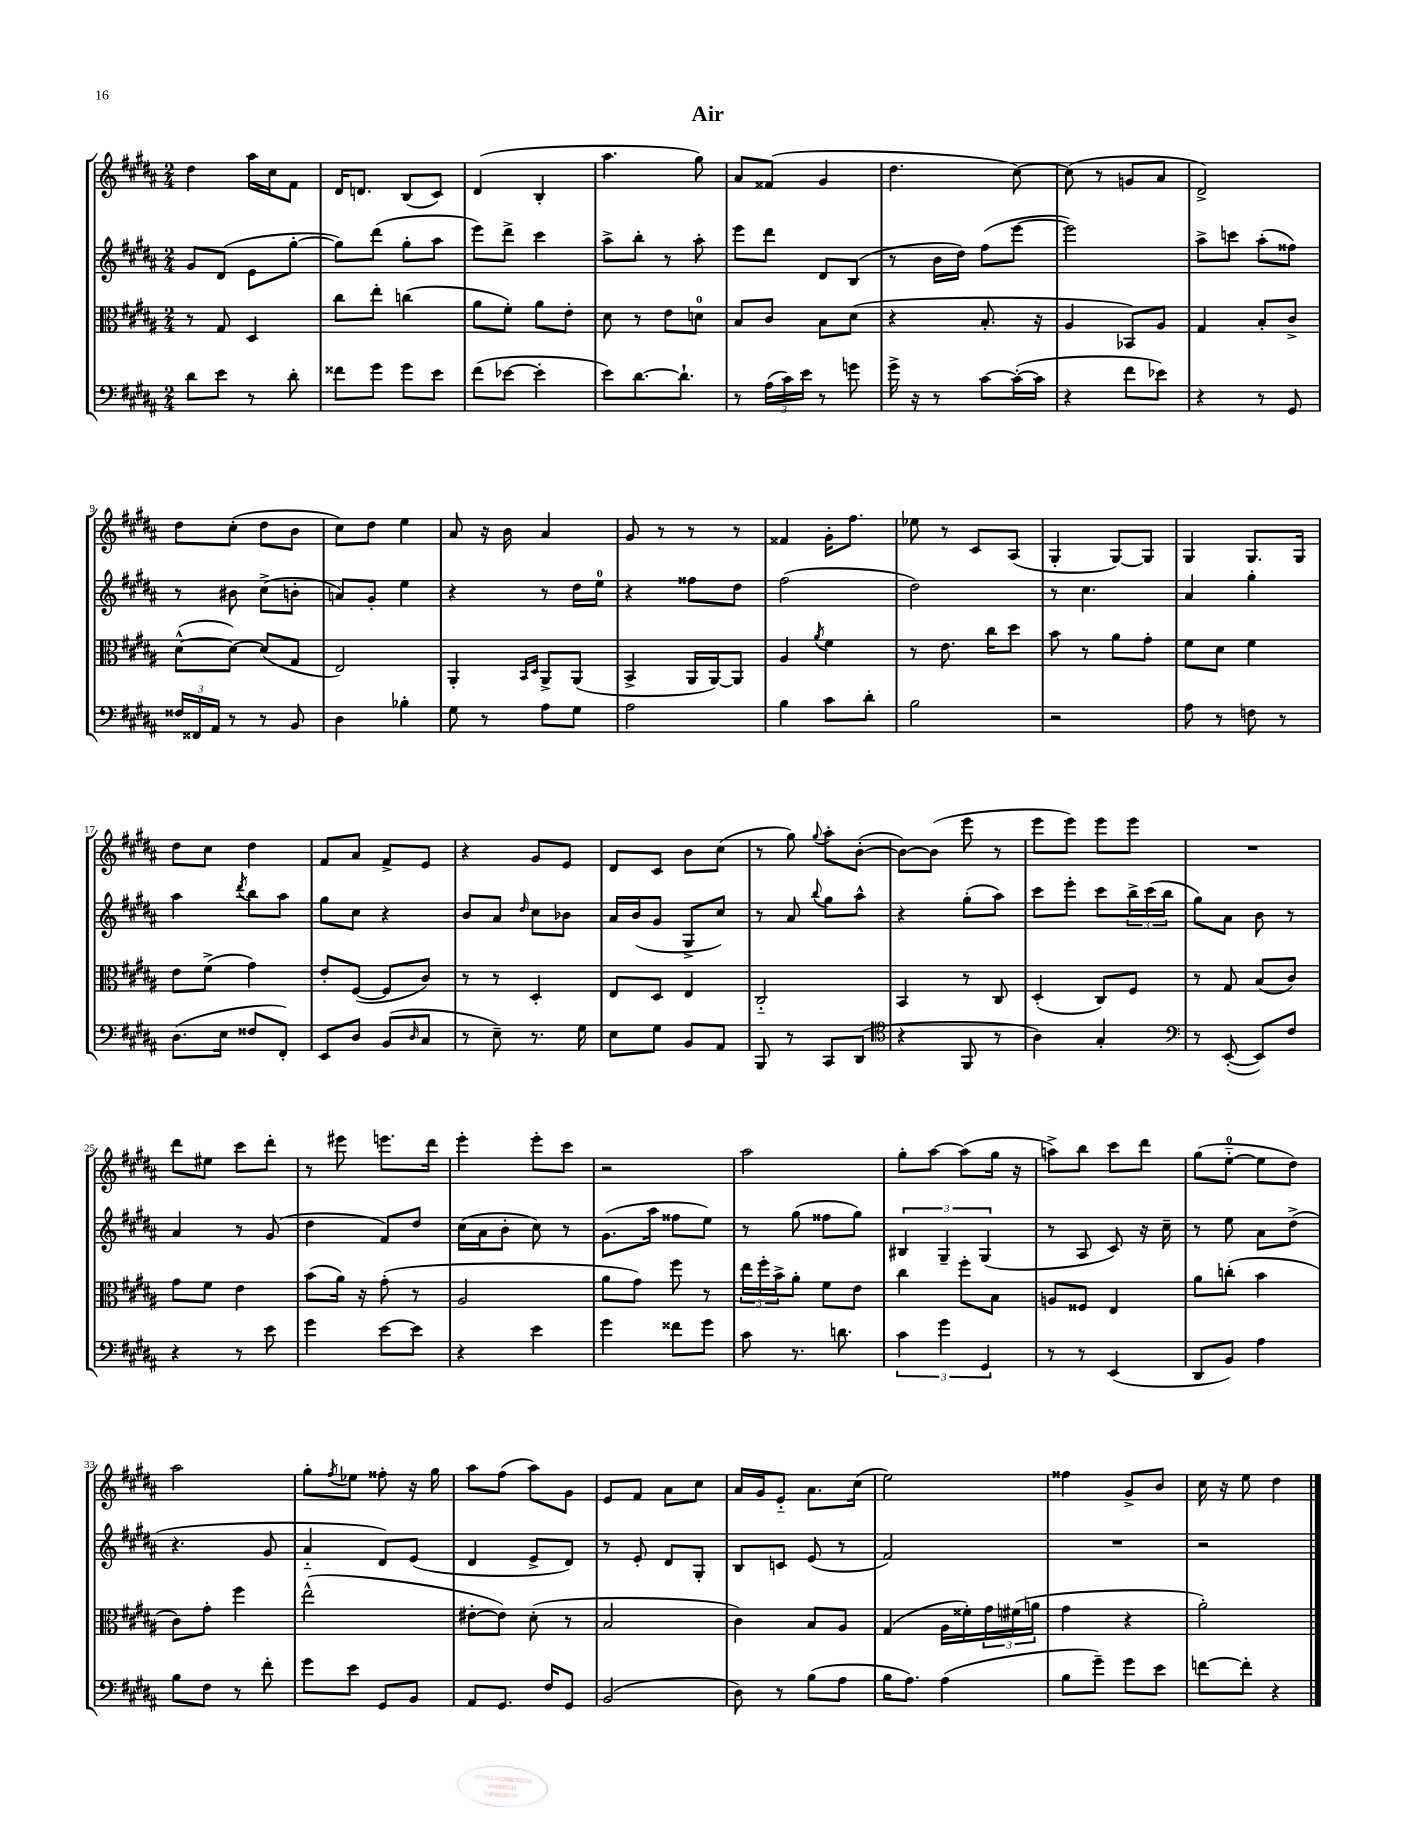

**kern	**kern	**kern	**kern
*part4	*part3	*part2	*part1
*staff4	*staff3	*staff2	*staff1
*clefF4	*clefC3	*clefG2	*clefG2
*k[f#c#g#d#a#]	*k[f#c#g#d#a#]	*k[f#c#g#d#a#]	*k[f#c#g#d#a#]
*M2/4	*M2/4	*M2/4	*M2/4
=1	=1	=1	=1
8d#\L	8r	8g#/L	4dd#\
8e\J	8G#/	(8d#/J	.
8r	4D#/	8e\L	16aa#\LL
.	.	.	16cc#\J
8d#'\	.	[8gg#'\J	8f#\J
=2	=2	=2	=2
8f##X\L	8cc#\L	8gg#\L])	16d#/KL
.	.	.	8.dn/J
8g#\J	8ee'\J	(8ddd#\J	.
8g#\L	(4ccn\	8gg#'\L	(8B/L
8e\J	.	8aa#\J	8c#/J)
=3	=3	=3	=3
(8f#\L	8a#\L	8eee\L)	(4d#/
[8e-X\J	8f#'\J)	8ddd#^\J	.
4e-'\]	8a#\L	4ccc#\	4B'/
.	8e'\J	.	.
=4	=4	=4	=4
8e\L)	8d#\	8aa#^\L	4.aa#\
[8.d#\	8r	8bb'\J	.
.	8e\L	8r	.
8.d#`\J]	.	.	.
.	8dn\J	8aa#'\	8gg#\)
=5	=5	=5	=5
8r	8B/L	8eee\L	8a#/L
(24A#\LL	8c#/J	8ddd#\J	(8f##X/J
24c#\)	.	.	.
24e\JJ	.	.	.
8r	8B\L	8d#/L	4g#/
8gn\	(8d#\J	(8B/J	.
=6	=6	=6	=6
16g#^\	4r	8r	4.dd#\
16r	.	.	.
8r	.	16b\LL	.
.	.	16dd#\JJ)	.
[8c#\L	8.B'/	(8ff#\L	.
(16c#'\L_	.	[8eee\J	[8cc#\)
16c#\JJ]	16r	.	.
=7	=7	=7	=7
4r	4A#/	2eee\])	(8cc#\]
.	.	.	8r
8f#\L	8BB-X/L)	.	8gn/L
8e-X\J)	8A#/J	.	8a#/J
=8	=8	=8	=8
4r	4G#/	8aa#^\L	2d#^/)
.	.	8cccn\J	.
8r	8B'/L	(8aa#'\L	.
8GG#/	8c#^/J	8ff##X\J)	.
!!LO:LB:g=z
=9	=9	=9	=9
24F##X/LL	([8d#^^\L	8r	8dd#\L
24FF##X/	.	.	.
24AA#/JJ	.	.	.
8r	8d#\J_)	8b#X\	(8cc#'\J
8r	(8d#/L]	(8cc#^\L	8dd#\L
8BB/	8G#/J	8bn'\J	8b\J
=10	=10	=10	=10
4D#\	2E/)	8an/L)	8cc#\L)
.	.	8g#'/J	8dd#\J
4B-X'\	.	4ee\	4ee\
=11	=11	=11	=11
8G#\	4AA#'/	4r	8a#/
8r	.	.	16r
.	.	.	16b\
.	16qqBB/LL	.	.
.	16qqD#/JJ	.	.
8A#\L	8AA#^/L	8r	4a#/
8G#\J	(8AA#/J	16dd#\LL	.
.	.	16ee\JJ	.
=12	=12	=12	=12
2A#\	4BB^/	4r	8g#/
.	.	.	8r
.	16AA#/LL	8ff##X\L	8r
.	[16AA#/J)	.	.
.	8AA#/J]	8dd#\J	8r
=13	=13	=13	=13
4B\	4A#/	(2ff#\	4f##X/
.	8qa#/	.	.
8c#\L	4f#\	.	16g#'\KL
.	.	.	8.ff#\J
8d#'\J	.	.	.
=14	=14	=14	=14
2B\	8r	2dd#\)	8ee-X\
.	8.e\	.	8r
.	.	.	8c#/L
.	16cc#\KL	.	.
.	8dd#\J	.	(8A#/J
=15	=15	=15	=15
2r	8b\	8r	4G#'/
.	8r	4.cc#\	.
.	8a#\L	.	[8G#/L)
.	8g#'\J	.	8G#/J]
=16	=16	=16	=16
8A#\	8f#\L	4a#/	4G#/
8r	8d#\J	.	.
8Fn\	4f#\	4gg#'\	8.G#/L
8r	.	.	.
.	.	.	16G#/Jk
!!LO:LB:g=z
=17	=17	=17	=17
(8.D#\L	8e\L	4aa#\	8dd#\L
.	(8f#^\J	.	8cc#\J
16E\Jk	.	.	.
.	.	8qddd#/	.
8F##X/L	4g#\)	8bb\L	4dd#\
8FF#'/J)	.	8aa#\J	.
=18	=18	=18	=18
8EE/L	8e'/L	8gg#\L	8f#/L
8D#/J	([8F#/J	8cc#\J	8a#/J
(8BB/L	8F#/L]	4r	8f#^/L
16qqD#/	.	.	.
8C#/J	8c#/J)	.	8e/J
=19	=19	=19	=19
8r	8r	8b/L	4r
8E~\)	8r	8a#/J	.
.	.	16qqdd#/	.
8.r	4D#'/	8cc#\L	8g#/L
.	.	8b-X\J	8e/J
16G#\	.	.	.
=20	=20	=20	=20
8E\L	8E/L	16a#/LL	8d#/L
.	.	(16b/J	.
8G#\J	8D#/J	8g#/J	8c#/J
8BB/L	4E/	8G#^/L	8b\L
8AA#/J	.	8cc#/J)	(8cc#\J
=21	=21	=21	=21
8BBB/	2C#/	8r	8r
8r	.	8a#/	8gg#\)
.	.	8qqbb/	8qqgg#/
8CC#/L	.	8gg#\L	8aa#'\L
(8DD#/J	.	8aa#^^\J	([8b'\J
=22	=22	=22	=22
*clefC4	*	*	*
4r	4BB/	4r	8b\L_)
.	.	.	(8b\J]
8FF#/	8r	(8gg#'\L	8eee\
8r	8C#/	8aa#\J)	8r
=23	=23	=23	=23
4A#\)	(4D#'/	8ccc#\L	8eee\L
.	.	8eee'\J	8eee\J)
4G#'/	8C#/L)	8ccc#\L	8eee\L
.	8F#/J	24bb^\L	8eee\J
.	.	(24ccc#\	.
.	.	24bb\JJ	.
=24	=24	=24	=24
*clefF4	*	*	*
8r	8r	8gg#\L)	2r
([8EE'/	8G#/	8a#\J	.
8EE/L])	(8B/L	8b\	.
8F#/J	8c#/J)	8r	.
!!LO:LB:g=z
=25	=25	=25	=25
4r	8g#\L	4a#/	8ddd#\L
.	8f#\J	.	8ee#X\J
8r	4e\	8r	8ccc#\L
8e\	.	(8g#/	8ddd#'\J
=26	=26	=26	=26
4g#\	(8b\L	4dd#\	8r
.	16a#\Jk)	.	8eee#X\
.	16r	.	.
[8e\L	(8g#'\	8f#/L)	8.eeen\L
8e\J]	8r	8dd#/J	.
.	.	.	16ddd#\Jk
=27	=27	=27	=27
4r	2A#/	(16cc#\LL	4eee'\
.	.	16a#\J	.
.	.	8b'\J	.
4e\	.	8cc#\)	8eee'\L
.	.	8r	8ccc#\J
=28	=28	=28	=28
4g#\	8a#\L	(8.g#\L	2r
.	8g#\J)	.	.
.	.	16aa#\Jk	.
8f##X\L	8ff#\	8ff##X\L	.
8g#\J	8r	8ee\J)	.
=29	=29	=29	=29
8c#\	24ee\LL	8r	2aa#\
.	24ff#'\	.	.
.	24b^\J	.	.
8.r	8a#'\J	(8gg#\	.
.	8f#\L	8ff##X\L	.
8.dn\	.	.	.
.	8e\J	8gg#\J)	.
=30	=30	=30	=30
6c#\	4cc#\	6B#X/	8gg#'\L
.	.	.	[8aa#\J
6g#\	.	6G#~/	.
.	8ff#'\L	.	(8aa#\L]
6GG#/	.	(6G#/	.
.	8B\J	.	16gg#\Jk
.	.	.	16r
=31	=31	=31	=31
8r	8An/L	8r	8aan^\L)
8r	8F##X/J	8A#/	8bb\J
(4EE/	4E/	8c#/)	8ccc#\L
.	.	16r	8ddd#\J
.	.	16cc#~\	.
=32	=32	=32	=32
8DD#/L	8a#\L	8r	(8gg#\L
8BB/J)	(8ccn'\J	8ee\	[8ee\J
4A#\	4b\	8a#\L	8ee\L]
.	.	(8dd#^\J	8dd#\J)
!!LO:LB:g=z
=33	=33	=33	=33
8B\L	8c#\L)	4.r	2aa#\
8F#\J	8g#'\J	.	.
8r	4ff#\	.	.
8f#'\	.	8g#/	.
=34	=34	=34	=34
8g#\L	(2ee^^\	4a#/	8gg#'\L
.	.	.	8qff#/
8e\J	.	.	8ee-X\J
8GG#/L	.	8d#/L)	8ff##X'\
8BB/J	.	(8e/J	16r
.	.	.	16gg#\
=35	=35	=35	=35
8AA#/L	[8e#X'\L	4d#/	8aa#\L
8.GG#/J	8e#\J])	.	(8ff#\J
.	(8d#'\	8e^/L	8aa#\L)
16F#/KL	.	.	.
8GG#/J	8r	8d#/J)	8g#\J
=36	=36	=36	=36
(2BB/	2B/	8r	8e/L
.	.	8e'/	8f#/J
.	.	8d#/L	8a#\L
.	.	8G#'/J	8cc#\J
=37	=37	=37	=37
8D#\)	4c#\)	8B/L	16a#/LL
.	.	.	16g#/J
8r	.	8cn/J	8e/J
(8B\L	8B/L	(8e/	8.a#\L
8A#\J	8A#/J	8r	.
.	.	.	(16cc#\Jk
=38	=38	=38	=38
16B\KL	(4G#/	2f#/)	2ee\)
8.A#\J)	.	.	.
(4A#\	16A#\LL	.	.
.	16f##X'\)	.	.
.	24g#\	.	.
.	(24f#X\	.	.
.	24an\JJ	.	.
=39	=39	=39	=39
8B\L	4g#\	2r	4ff##X\
8g#~\J)	.	.	.
8g#\L	4r	.	8g#^/L
8e\J	.	.	8b/J
=40	=40	=40	=40
[8fn\L	2a#'\)	2r	16cc#\
.	.	.	16r
8f'\J]	.	.	8ee\
4r	.	.	4dd#\
==	==	==	==
*-	*-	*-	*-
